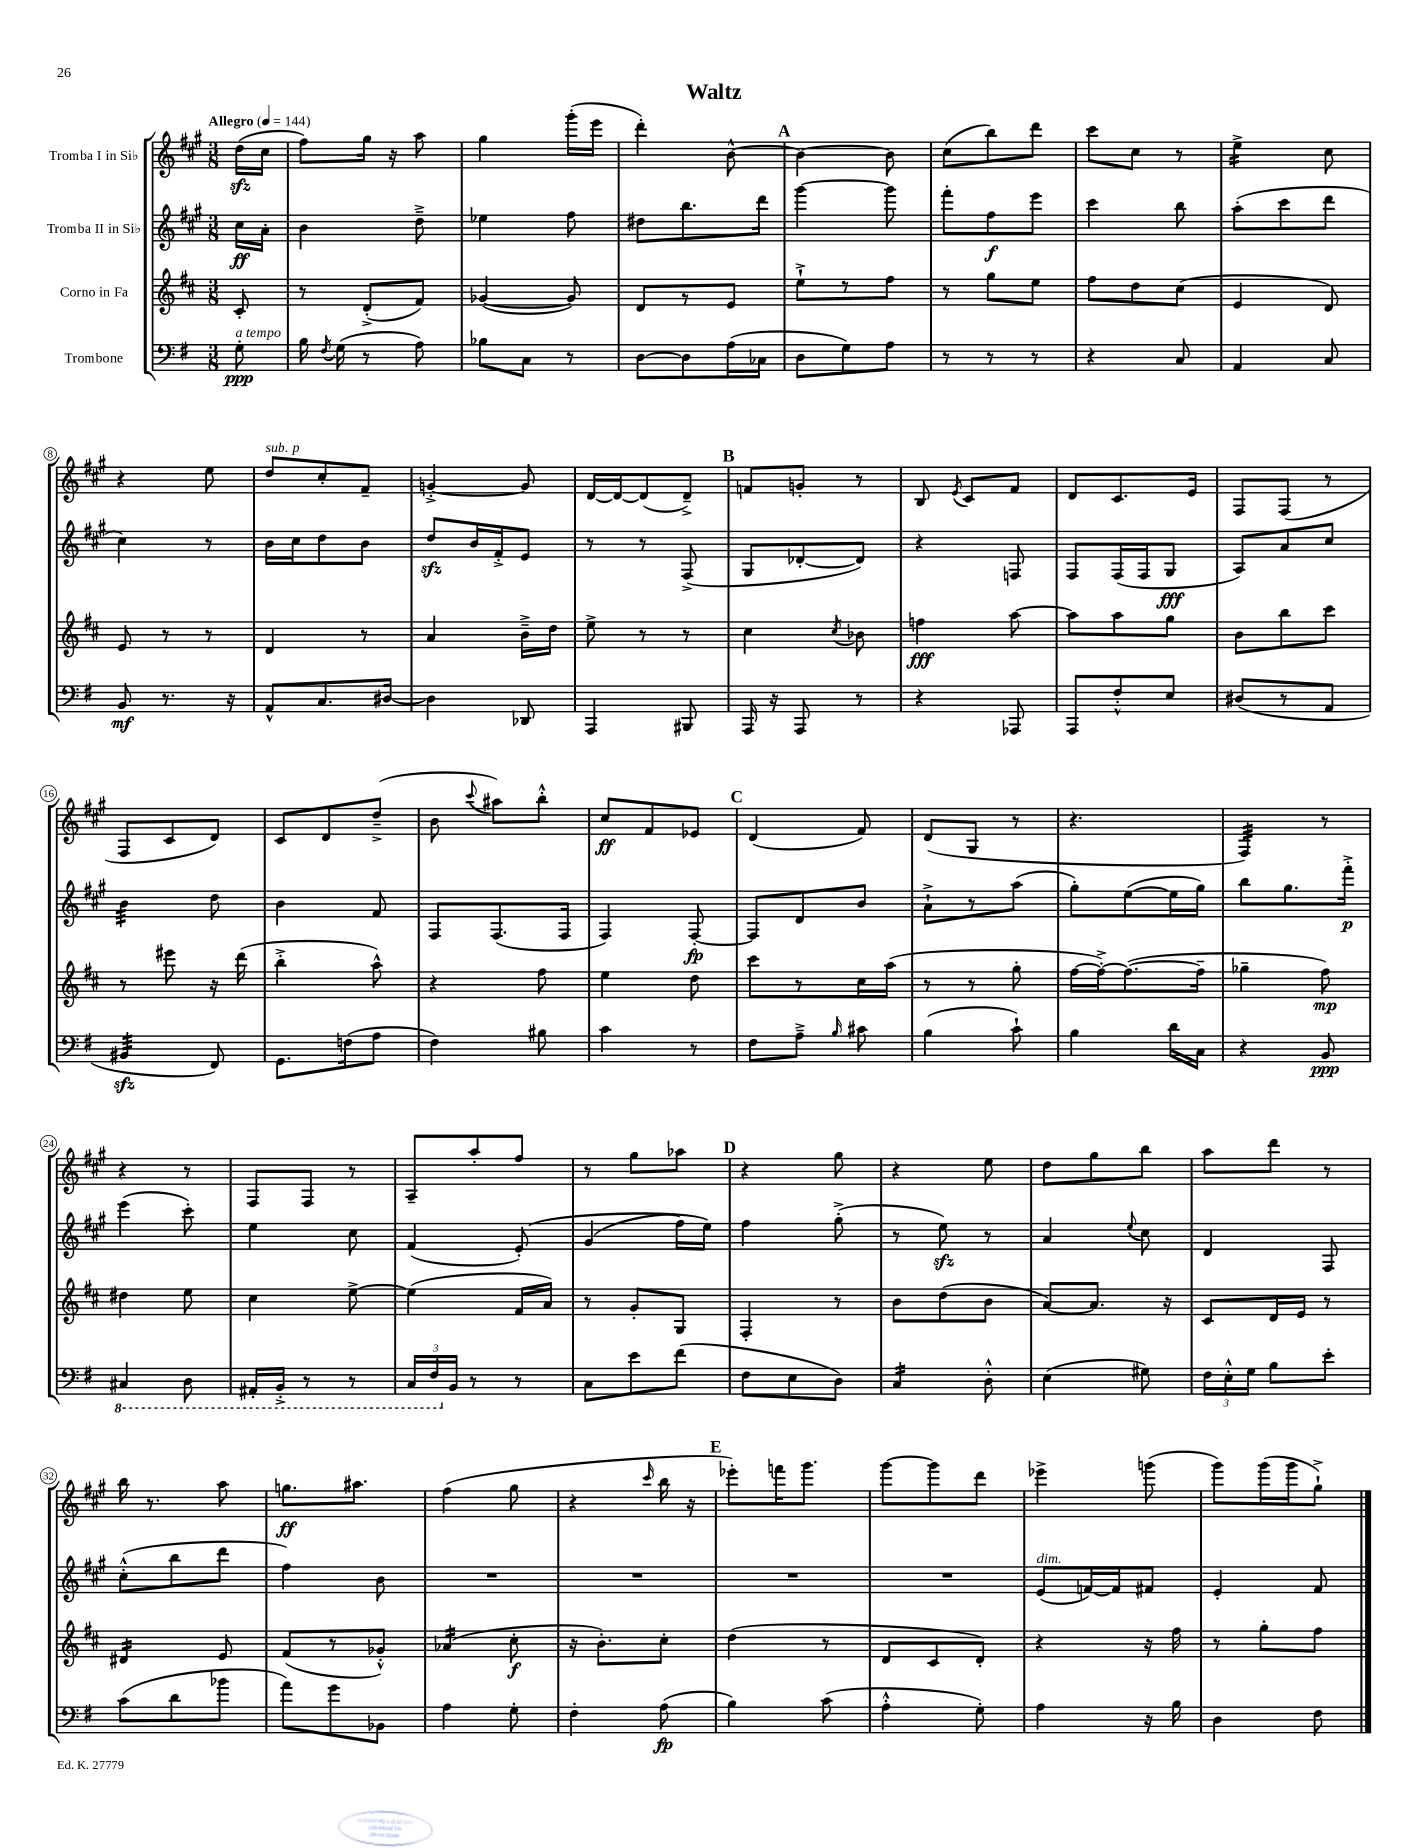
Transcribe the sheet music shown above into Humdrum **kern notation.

**kern	**kern	**kern	**kern
*staff4	*staff3	*staff2	*staff1
*clefF4	*clefG2	*clefG2	*clefG2
*k[f#]	*k[f#c#]	*k[f#c#g#]	*k[f#c#g#]
*M3/8	*M3/8	*M3/8	*M3/8
*MM144	*MM144	*MM144	*MM144
8G'	8c#'	16cc#	(16dd
.	.	16a'	16cc#
=	=	=	=
16B	8r	4b	8ff#)
8qF#	.	.	.
(16G	.	.	.
8r	(8d'^	.	16gg#
.	.	.	16r
8A)	8f#)	8dd~^	8aa
=	=	=	=
8B-	([4g-	4ee-	4gg#
8C	.	.	.
8r	8g-])	8ff#	(16ggg#'
.	.	.	16eee
=	=	=	=
[8D	8d	8dd#	4ddd')
8D]	8r	8.bb	.
(16A	8e	.	[8b^^
16C-	.	16ddd	.
=	=	=	=
8D	8ee`^	[4ggg#	4b_
8G)	8r	.	.
8A	8ff#	8ggg#]	8b]
=	=	=	=
8r	8r	8fff#'	(8cc#
8r	8gg	8ff#	8bb)
8r	8ee	8eee	8ddd
=	=	=	=
4r	8ff#	4ccc#	8ccc#
.	8dd	.	8cc#
8C	(8cc#	8bb	8r
=	=	=	=
4AA	4e	(8aa'	4ee^
.	.	8ccc#	.
8C	8d)	8ddd	8cc#
=	=	=	=
8BB	8e	4cc#)	4r
8.r	8r	.	.
.	8r	8r	8ee
16r	.	.	.
=	=	=	=
8AA^^	4d	16b	8dd
.	.	16cc#	.
8.C	.	8dd	8cc#'
.	8r	8b	8f#~
[16D#	.	.	.
=	=	=	=
4D#]	4a	8dd	[4g'^
.	.	16b	.
.	.	16f#'^	.
8DD-	16b~^	8e	8g]
.	16dd	.	.
=	=	=	=
4AAA	8ee^	8r	[16d
.	.	.	16d_
.	8r	8r	(8d]
8BBB#	8r	(8F#^	8d~^)
=	=	=	=
16AAA	4cc#	8G#	8f
16r	.	.	.
8AAA	.	[8d-'	8g'
.	8qcc#	.	.
8r	8b-	8d-])	8r
=	=	=	=
4r	4ff	4r	8B
.	.	.	8qe
.	.	.	8c#
8AAA-	[8aa	8F	8f#
=	=	=	=
8AAA	8aa]	8F#	8d
8F#'^^	8aa	(16F#	8.c#
.	.	16F#	.
8E	8gg	8G#	.
.	.	.	16e
=	=	=	=
(8D#	8b	8A)	8F#
8r	8bb	8a	(8F#
8AA	8ccc#	8cc#	8r
=	=	=	=
4BB#	8r	4b	8F#
.	8eee#	.	8c#
8FF#)	16r	8dd	8d)
.	(16ddd	.	.
=	=	=	=
8.GG	4bb'^	4b	8c#
.	.	.	8d
(16F	.	.	.
8A	8aa^^)	8f#	(8dd~^
=	=	=	=
4F#)	4r	8F#	8b
.	.	.	8qqccc#
.	.	(8.F#	8aa#)
8B#	8ff#	.	8bb'^^
.	.	16F#	.
=	=	=	=
4c	4ee	4F#)	8cc#
.	.	.	8f#
8r	8dd	[8F#'	8e-
=	=	=	=
8F#	8ccc#	8F#]	(4d
8A~^	8r	8d	.
16qqB	.	.	.
8c#	16cc#	8b	8f#)
.	(16aa	.	.
=	=	=	=
(4B	8r	8a`^	(8d
.	8r	8r	8G#
8c`)	8gg'	(8aa	8r
=	=	=	=
4B	[16ff#	8gg#')	4.r
.	16ff#'^_)	.	.
.	(8.ff#_	([8ee	.
16d	.	16ee]	.
16C	16ff#~]	16gg#)	.
=	=	=	=
4r	4gg-~	8bb	4F#)
.	.	8.gg#	.
8BB	8ff#)	.	8r
.	.	16fff#'^	.
=	=	=	=
4CC#	4dd#	(4eee	4r
8DD	8ee	8ccc#')	8r
=	=	=	=
16AAA#'	4cc#	4ee	8F#
16BBB'^	.	.	.
8r	.	.	8F#
8r	[8ee^	8cc#	8r
=	=	=	=
24CC	(4ee]	(4f#	8A~
24FF#	.	.	.
24BB	.	.	.
8r	.	.	8aa'
8r	16f#	&(8e')	8ff#
.	16a)	.	.
=	=	=	=
8C	8r	(4g#	8r
8e	8g'	.	8gg#
(8f#	8G	16ff#)	8aa-
.	.	16ee&)	.
=	=	=	=
8F#	4F#'	4ff#	4r
8E	.	.	.
8D)	8r	(8gg#'^	8gg#
=	=	=	=
4C	8b	8r	4r
.	(8dd	8ee)	.
8D'^^	8b	8r	8ee
=	=	=	=
(4E	[8a)	4a	8dd
.	8.a]	.	8gg#
.	.	8qqee	.
8G#)	.	8cc#	8bb
.	16r	.	.
=	=	=	=
24F#	8c#	4d	8aa
24E'^^	.	.	.
24G	.	.	.
8B	16d	.	8ddd
.	16e	.	.
8e'	8r	8F#	8r
=	=	=	=
(8c	4d#	(8cc#'^^	16bb
.	.	.	8.r
8d	.	8bb	.
8b-	8e	8ddd	8aa
=	=	=	=
8a)	(8f#	4ff#)	8.gg
8g	8r	.	.
.	.	.	8.aa#
8BB-	8g-'^^)	8b	.
=	=	=	=
4A	(4a-	4.r	(4ff#
8G'	8cc#'	.	8gg#
=	=	=	=
4F#'	16r	4.r	4r
.	8.b')	.	.
.	.	.	16qqccc#
(8A	8cc#'	.	16bb
.	.	.	16r
=	=	=	=
4B)	(4dd	4.r	8eee-')
.	.	.	16fff
.	.	.	8.ggg#
(8c	8r	.	.
=	=	=	=
4A'^^	8d	4.r	[8ggg#
.	8c#	.	8ggg#]
8G')	8d')	.	8ddd
=	=	=	=
4A	4r	(8e	4eee-^
.	.	[16f)	.
.	.	16f]	.
16r	16r	8f#	(8ggg
16B	16ff#	.	.
=	=	=	=
4D	8r	4e'	8ggg#)
.	8gg'	.	(16ggg#
.	.	.	16ggg#
8F#	8ff#	8f#	8gg#`^)
==	==	==	==
*-	*-	*-	*-
